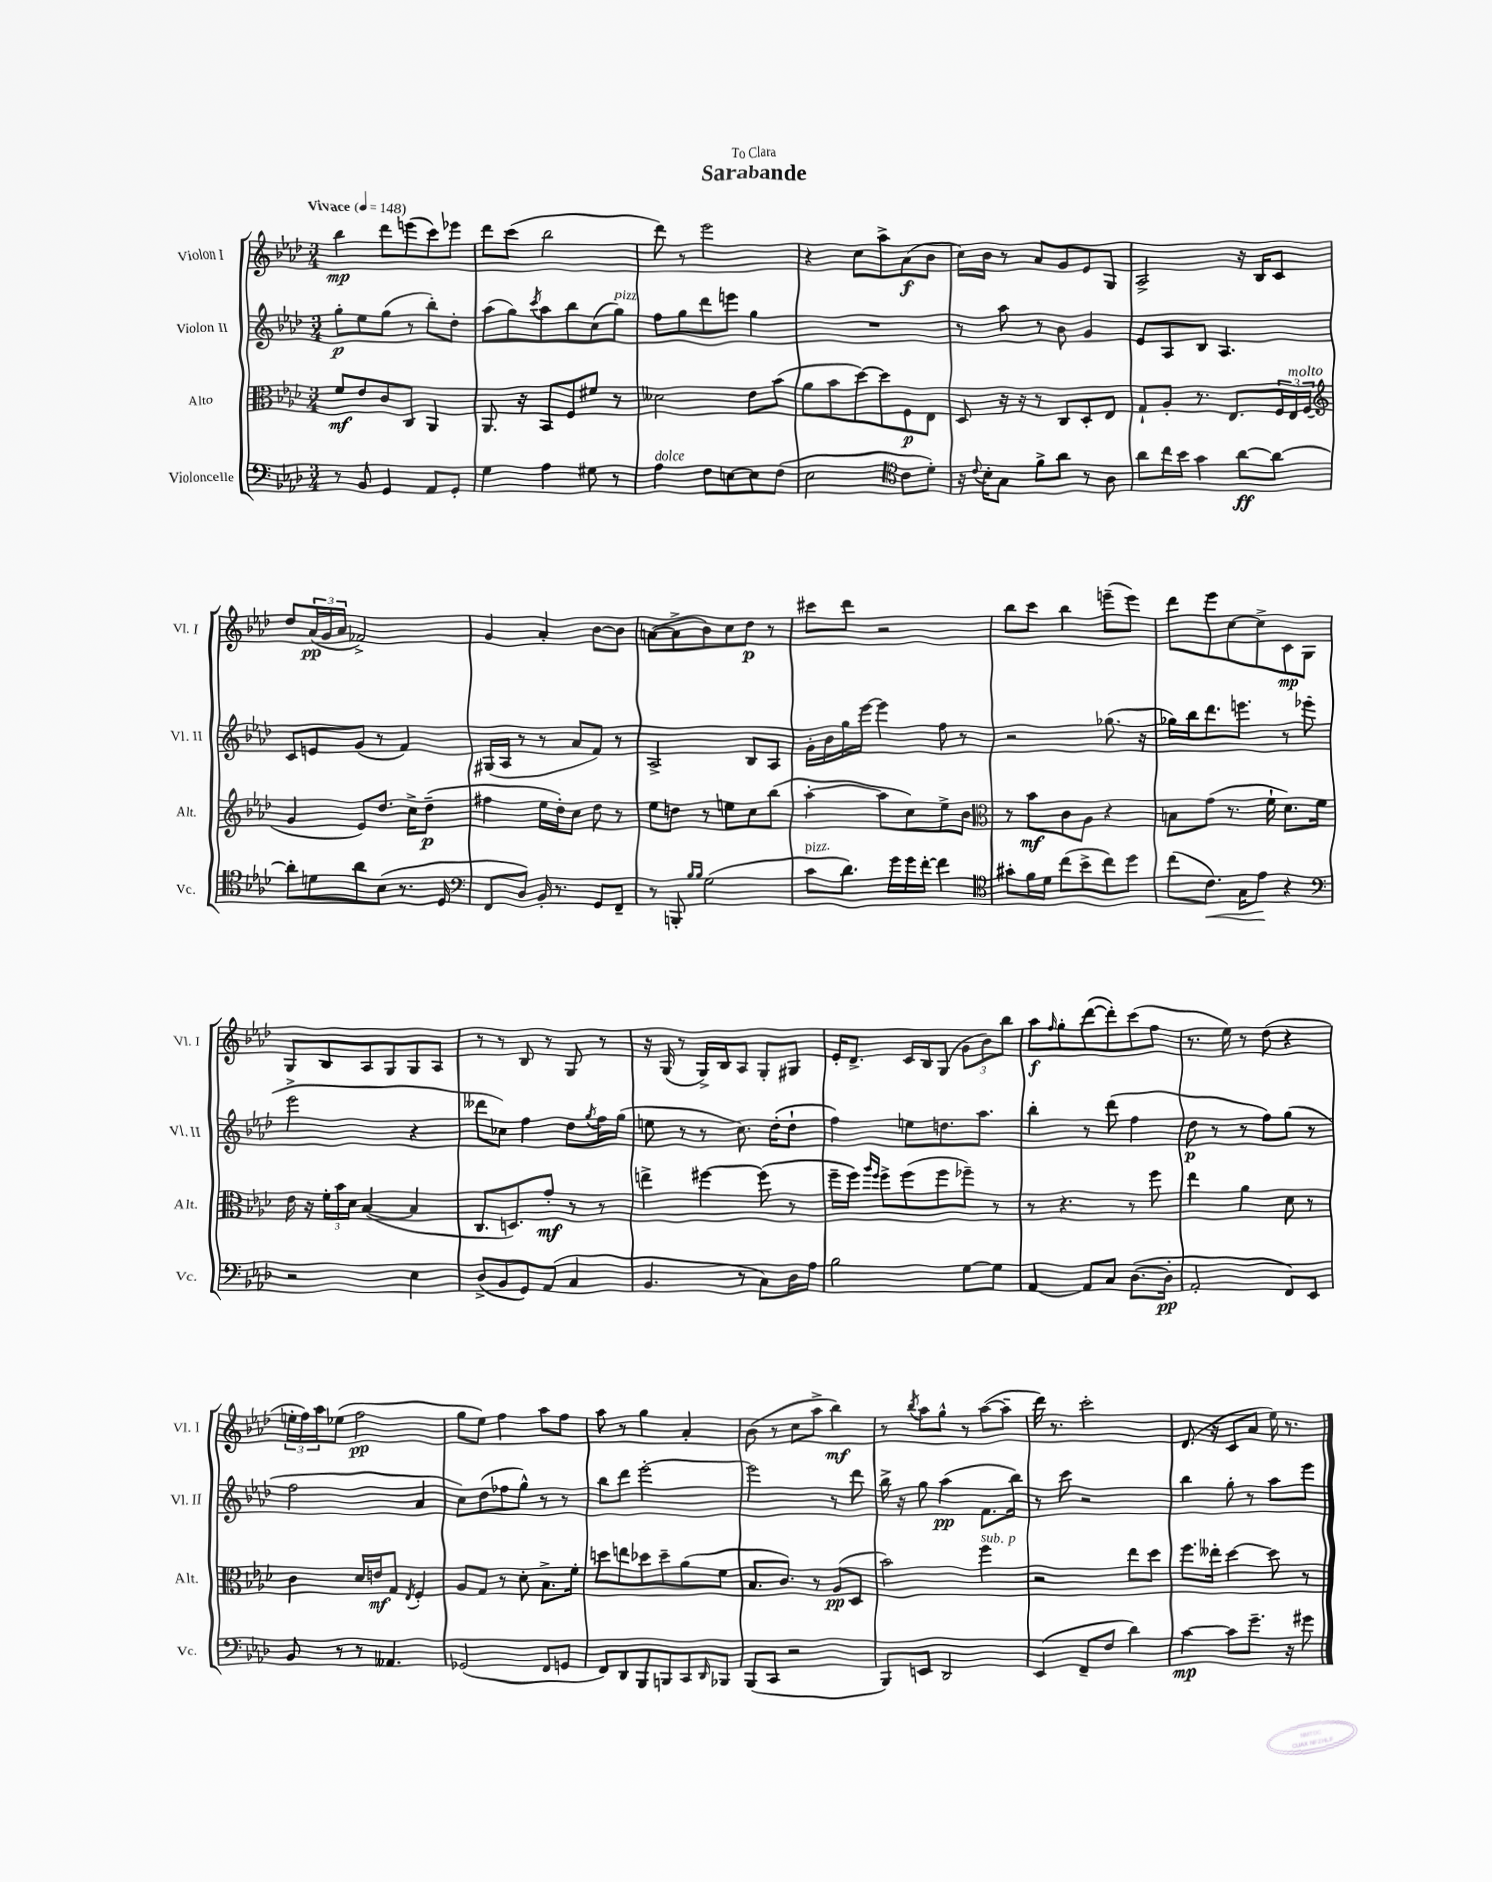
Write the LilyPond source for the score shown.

\header { title = "Sarabande" dedication = "To Clara" }
<<
\new StaffGroup <<
\new Staff = "s0" \with { instrumentName = "Violon I" shortInstrumentName = "Vl. I" } {
    \clef treble \key aes \major \numericTimeSignature \time 3/4 \tempo "Vivace" 4 = 148
    bes''4\mp des'''8 e'''8( c'''8) ees'''8 |
    des'''8 c'''8( bes''2 |
    des'''8) r8 ees'''2 |
    r4 c''8 aes''8-> aes'8\f( bes'8 |
    c''16) bes'16 r8 aes'8 g'8 ees'8 g8 |
    aes2-> r16 bes16 c'8 |
    des''8 \tuplet 3/2 { aes'16\pp( g'16 aes'16 } fes'2->) |
    g'4 aes'4-. bes'8~ bes'8 |
    a'8~( a'8-> bes'8) c''8 des''8\p r8 |
    cis'''8 des'''8 r2 |
    bes''8 c'''8 bes''4 e'''8--( e'''8) |
    des'''8 ees'''8 c''8~ c''8-> c'8\mp g8 |
    g8 bes8 aes8 g8 g8 aes8 |
    r8 r8 bes8 r8 g8 r8 |
    r16 g16( r8 g16->) bes16 aes8 g8-. gis8 |
    ees'16-. des'8.-> c'16 bes16 g8( \tuplet 3/2 { g'8 bes'8) bes''8 } |
    aes''8\f \grace { f''16 } g''8-. des'''8~( des'''8-.) c'''8( f''8 |
    r8. ees''16) r8 des''8( r4 |
    \tuplet 3/2 { e''16-. f''16) aes''16 } ees''8( f''2\pp |
    g''8 ees''8) f''4 aes''8 f''8 |
    aes''8 r8 g''4 aes'4-. |
    bes'8( r8 c''8 aes''8-> bes''4\mf) |
    r8 \acciaccatura { bes''8 } aes''8 g''8-^ r8 aes''8~( aes''8-- |
    des'''16) r8. c'''2-. |
    des'8.( r16 c'8 aes'8 ees''16) r8. \bar "|." |
}
\new Staff = "s1" \with { instrumentName = "Violon II" shortInstrumentName = "Vl. II" } {
    \clef treble \key aes \major \numericTimeSignature \time 3/4
    g''8-.\p ees''8 g''8( r8 bes''8-.) des''8-. |
    aes''8( g''8) \acciaccatura { c'''8 } aes''8 bes''8 c''8( g''8^\markup { \italic "pizz." }) |
    f''8 g''8 des'''8 e'''8 g''4 |
    R2. |
    r8 aes''8 r8 bes'8 g'4 |
    ees'8 aes8 bes8 aes4. |
    c'8 e'8 g'8( r8 f'4) |
    gis16( aes16 r8 r8 aes'8 f'8) r8 |
    aes2-> bes8 aes8 |
    g'16-. bes'16 g''16 ees'''16~ ees'''4 f''8 r8 |
    r2 ges''8.( r16 |
    ges''16) bes''16 des'''8. e'''8. r8 ees'''8( |
    ees'''2-> r4 |
    deses'''8 ces''8) f''4 des''8 \acciaccatura { g''8 } f''16 g''16( |
    e''8 r8 r8 c''8.) des''16-.( des''8-! |
    f''4) e''8 d''8. aes''8. |
    bes''4-. r8 des'''8( f''4 |
    des''8\p r8 r8 f''8) g''8( r8 |
    f''2 aes'4 |
    c''8) des''8( fes''8 g''8-^) r8 r8 |
    bes''8 des'''8 ees'''2~-. |
    ees'''2 r8 des'''8 |
    bes''16-> r16 g''8 aes''4\pp( f'8. bes''16) |
    r8 c'''8 r2 |
    bes''4 g''8-. r8 aes''8 ees'''8 \bar "|." |
}
\new Staff = "s2" \with { instrumentName = "Alto" shortInstrumentName = "Alt." } {
    \clef alto \key aes \major \numericTimeSignature \time 3/4
    f'8\mf ees'8 c'8 c8 aes,4 |
    aes,8. r16 bes,8 f8 fis'8 r8 |
    deses'2 ees'8 bes'8( |
    aes'8 bes'8 des''8~) des''8 f8\p ees8 |
    des8 r16 r16 r8 c8 des8-. ees8 |
    g8-! aes8-. r8. ees8. \tuplet 3/2 { f16 ees16^\markup { \italic "molto" } f16( } |
    \clef treble g'4 ees'8) des''8. c''16-> des''8--\p( |
    fis''4 ees''16 des''16-.) c''8 des''8 r8 |
    ees''8 d''8 r8 e''8 c''8 bes''8( |
    aes''4~-. aes''8 c''8) ees''8-> bes'8 |
    \clef alto r8 bes'8\mf c'8 aes8 r4 |
    b8 g'8( r8. f'16-! des'8.) f'16 |
    ees'16 r16 \tuplet 3/2 { f'16-. bes'16 des'16 } bes4~( bes4 |
    c8. d8.) g'8-.\mf r8 r8 |
    e''4-> fis''4~ fis''8( r8 |
    f''16-- f''16) \grace { aes''16 f''16 } f''8-> f''8( f''8 fes''8--) r8 |
    r8 r4. r8 f''8 |
    ees''4 aes'4 des'8 r8 |
    c'4 des'16 e'16\mf g8 \acciaccatura { ees8 } f4-. |
    aes8 g8 r8 des'8-. bes8.-> f'16-. |
    d''8 e''8 des''8 des''8-- aes'8( f'8 |
    bes8. c'8.) r8 aes8\pp( des8 |
    bes'2) f''4^\markup { \italic "sub. p" } |
    r2 ees''8 des''8 |
    f''8. eeses''16-. des''4~ des''8 r8 \bar "|." |
}
\new Staff = "s3" \with { instrumentName = "Violoncelle" shortInstrumentName = "Vc." } {
    \clef bass \key aes \major \numericTimeSignature \time 3/4
    r8 bes,8 g,4 aes,8 g,8-. |
    g4 aes4 gis8 r8 |
    aes4^\markup { \italic "dolce" } f8 e8~ e8 f8( |
    ees2 \clef tenor c'8 des'8-.) |
    r16 \appoggiatura { c'8 } bes16-. g8 f'8-> aes'8 r8 aes8 |
    aes'8 c''16 bes'16 g'4 aes'8~\ff aes'8~ |
    aes'8-. d'8 aes'8 bes8( r8. des16 |
    \clef bass f,8 des8) bes,16-. r8. g,8 f,8-- |
    r8 b,,8-. \grace { bes16 bes16 } g2( |
    c'8^\markup { \italic "pizz." } des'8.) g'16 g'16 f'16~-. f'4 |
    \clef tenor gis'8-. f'16 des'16 c''8( bes'8-> c''8) des''8 |
    c''8( c'8.\<) g16 ees'8\! r4 |
    \clef bass r2 ees4 |
    des8->( bes,8 g,8) aes,8( c4 |
    bes,4. r8 c8) des16 aes16 |
    bes2 g8~ g8 |
    aes,4~ aes,8 c8 des8.~( des16-.\pp |
    aes,2-. f,8) ees,8 |
    bes,8 r8 r8 aeses,4. |
    ges,2( f,8 g,8 |
    f,8) des,8 bes,,8 b,,8 c,8 \grace { des,16 } bes,,8 |
    bes,,8( c,8 r2 |
    bes,,8) e,8 des,2 |
    ees,4( f,8-- f8 des'4) |
    c'4~\mp c'8 g'8.-- r16 gis'8 \bar "|." |
}
>>
>>
\layout { \context { \Score \remove "Bar_number_engraver" } }
